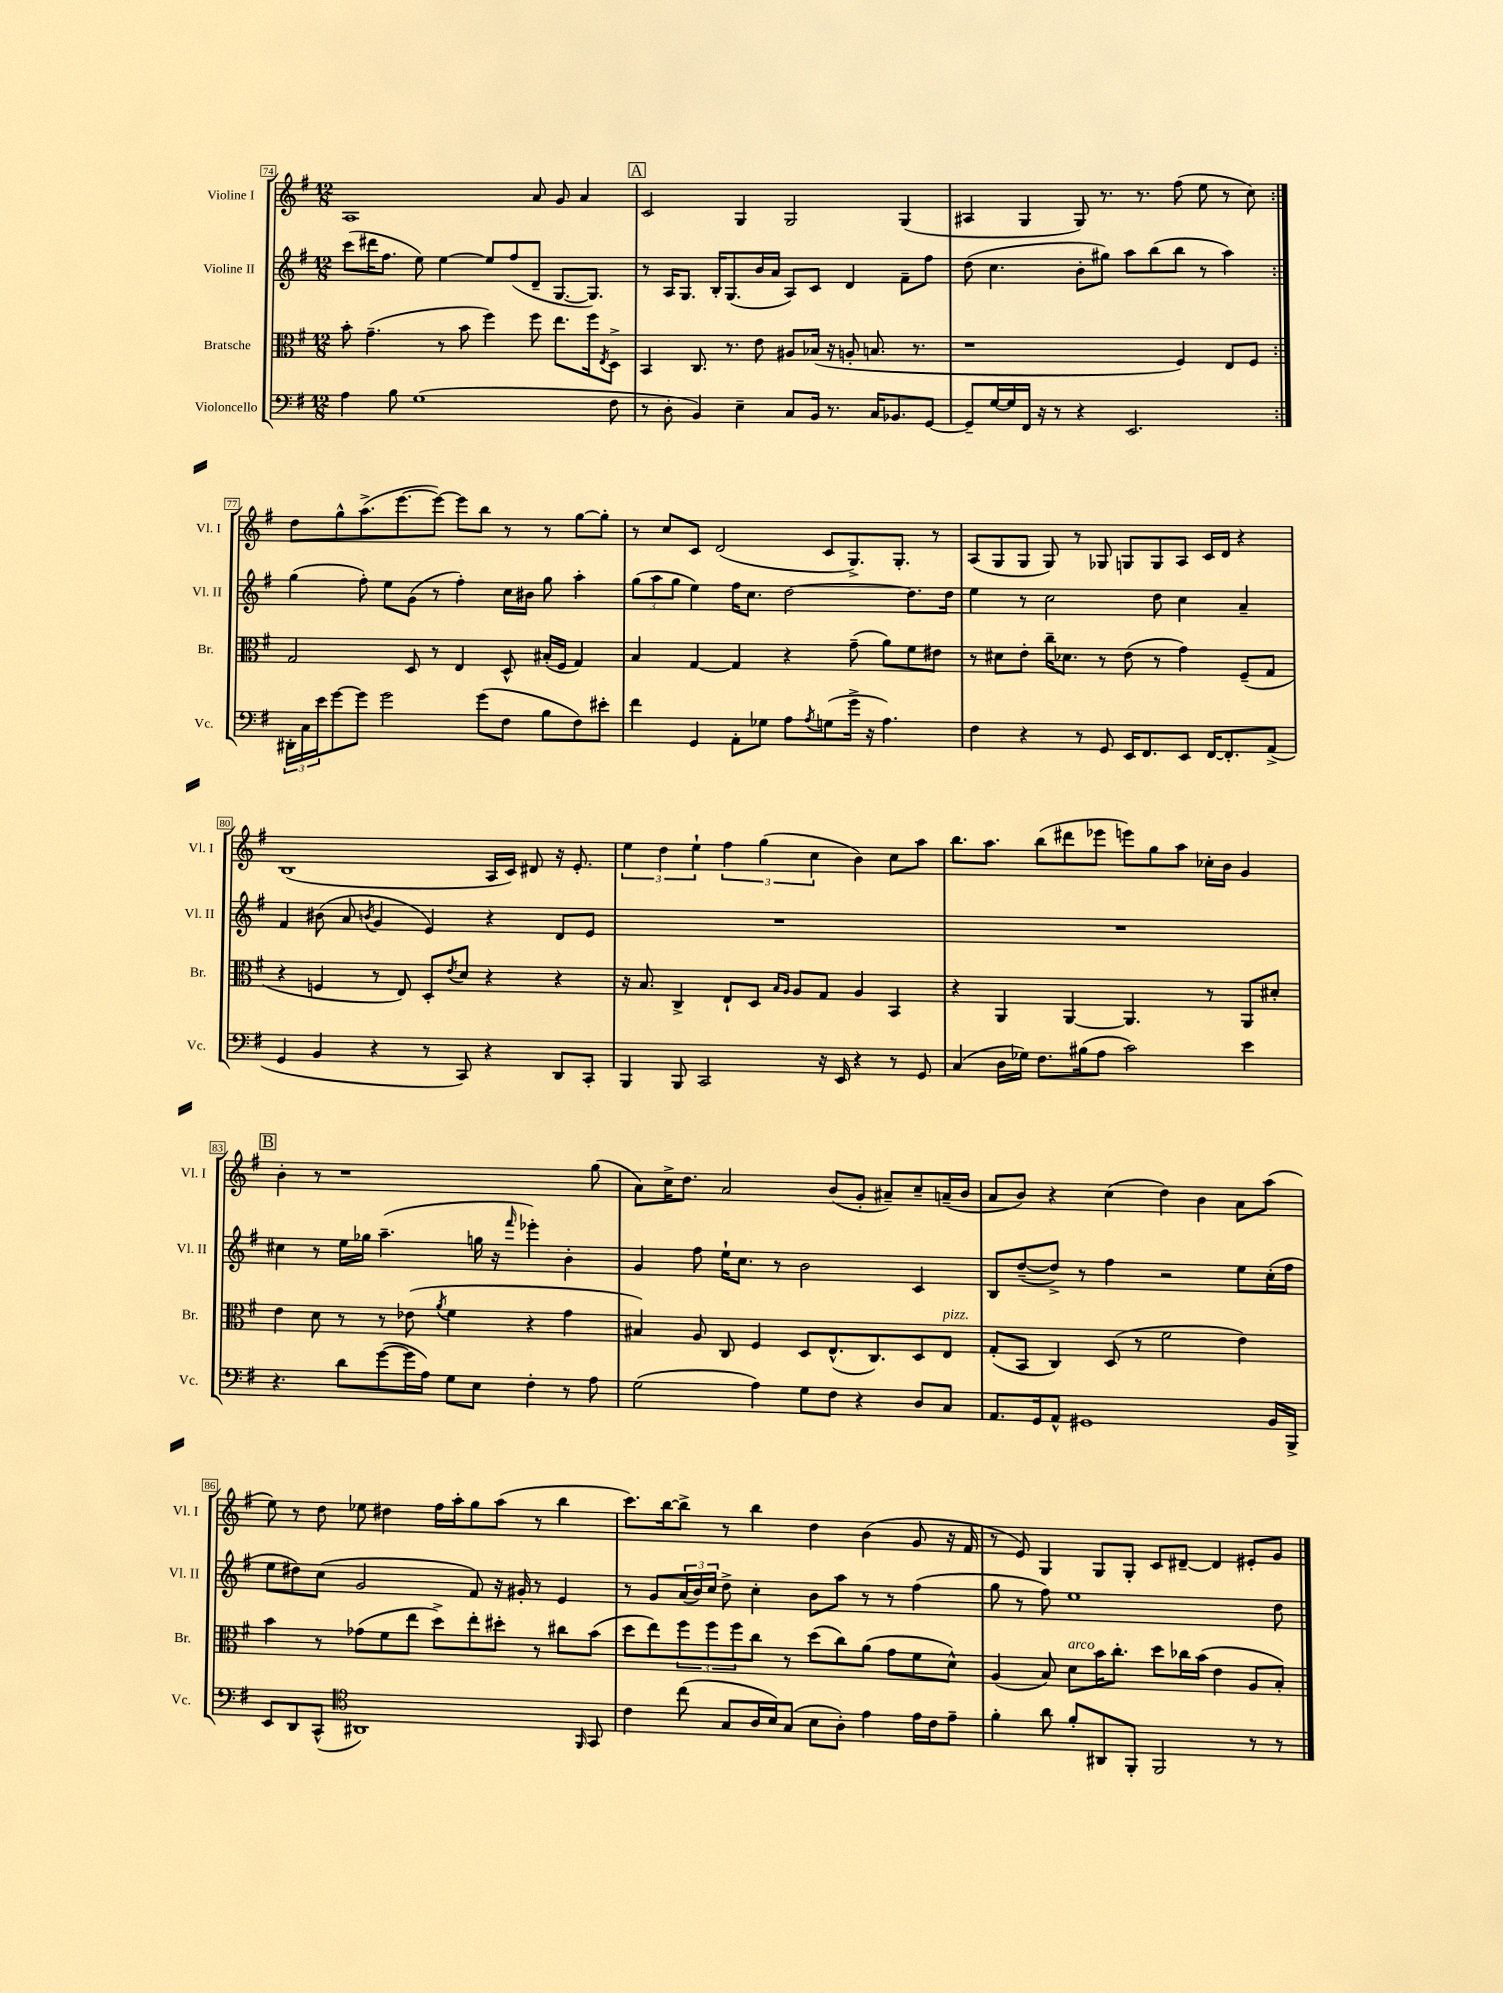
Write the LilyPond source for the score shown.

<<
\new StaffGroup <<
\new Staff = "s0" \with { instrumentName = "Violine I" shortInstrumentName = "Vl. I" } {
    \clef treble \key g \major \numericTimeSignature \time 12/8
    \repeat volta 2 { a1 a'8 g'8 a'4 |
    \mark \markup { \box "A" } c'2 g4 g2 g4( |
    ais4 g4 g8) r8. r8. fis''8( e''8 r8 c''8) | }
    d''8 g''8-^ a''8.->( e'''8.~ e'''8~) e'''8 b''8 r8 r8 g''8~ g''8-. |
    r8 c''8 c'8 d'2( c'8 g8.->) g8.-. r8 |
    a8( g8 g8 g8) r8 ges8 g8 g8 a8 c'16 d'16 r4 |
    b1( a16 c'16) dis'8 r16 e'8.-. |
    \tuplet 3/2 { e''4 d''4 e''4-! } \tuplet 3/2 { fis''4 g''4( c''4 } b'4) c''8 a''8 |
    b''8. a''8. b''8( dis'''8 ees'''8 e'''8) g''8 a''8 ces''16-. b'16 g'4 |
    \mark \markup { \box "B" } b'4-. r8 r1 g''8( |
    a'8) c''16-> d''8. a'2 b'8( g'8-. ais'8--) c''8-- a'16--( b'16 |
    a'8 b'8) r4 c''4( d''4) b'4 a'8 a''8( |
    e''8) r8 d''8 ees''8 dis''4 fis''16 a''16-. g''8 a''8( r8 b''4 |
    c'''8.) b''16~ b''8-> r8 b''4 d''4 b'4( g'8 r16 fis'16 |
    r8 e'8) g4 g8 g8-. c'8 dis'8~-- dis'4 eis'8-. g'8 \bar "|." |
}
\new Staff = "s1" \with { instrumentName = "Violine II" shortInstrumentName = "Vl. II" } {
    \clef treble \key g \major \numericTimeSignature \time 12/8
    \repeat volta 2 { c'''8( dis'''16 fis''8. e''8) e''4~ e''8 fis''8( d'8-- g8.~ g8.) |
    \mark \markup { \box "A" } r8 a16 g8. b16-. g8.( b'16 a'16 a8) c'8 d'4 fis'8-- fis''8 |
    d''8( c''4. b'8-. gis''8) a''8 b''8( b''8 r8 a''4) | }
    g''4( fis''8-.) e''8 g'8( r8 fis''4-.) c''16 bis'16 g''8 a''4-. |
    \tuplet 3/2 { g''8( a''8 g''8 } e''4) fis''16 c''8. d''2~ d''8. d''16 |
    e''4 r8 c''2 d''8 c''4 a'4-- |
    fis'4 bis'8( a'8 \acciaccatura { b'8 } g'4 e'4) r4 d'8 e'8 |
    R1. |
    R1. |
    \mark \markup { \box "B" } cis''4 r8 e''16 ges''16 a''4.--( g''16 r16 \grace { fis'''16 } ees'''4-.) b'4-. |
    g'4 fis''8 e''16-! c''8. r8 b'2 c'4 |
    b8 d''8~--( d''8->) r8 fis''4 r2 e''8 c''16-.( fis''16 |
    e''8 dis''8) c''8( g'2 fis'8) r16 gis'16-. r8 e'4 |
    r8 g'8 \tuplet 3/2 { a'16( b'16) c''16 } d''8-> c''4-. b'8 a''8 r8 r8 fis''4( |
    g''8 r8 fis''8) e''1 d''8 \bar "|." |
}
\new Staff = "s2" \with { instrumentName = "Bratsche" shortInstrumentName = "Br." } {
    \clef alto \key g \major \numericTimeSignature \time 12/8
    \repeat volta 2 { b'8-. g'4.--( r8 b'8 fis''4) fis''8 e''8. fis''16 \acciaccatura { e8 } d8-> |
    \mark \markup { \box "A" } b,4 c8. r8. e'8 ais8 bes16( r16 a8-. b8. r8. |
    r1 fis4) e8 fis8 | }
    g2 d8 r8 e4 d8-^ bis16-.( fis16 g4) |
    b4 g4~ g4 r4 g'8--( a'8) fis'8 eis'8 |
    r8 dis'8 e'8-. c''16-- des'8. r8 e'8( r8 g'4) fis8--( g8 |
    r4 f4 r8 e8) d8-. \acciaccatura { e'8 } d'8 r4 r4 |
    r16 b8. c4-> e8-! d8 \grace { b16 a16 } a8 g8 a4 b,4 |
    r4 a,4 a,4~ a,4. r8 a,8 dis'8-. |
    \mark \markup { \box "B" } e'4 d'8 r8 r8 ees'8( \acciaccatura { a'8 } fis'4 r4 g'4 |
    bis4) a8 c8 fis4 d8 e8.-^( c8.) d8 e8^\markup { \italic "pizz." } |
    g8-.( b,8 c4) d8( r8 fis'2 e'4) |
    b'4 r8 ges'8( fis'8 e''8 d''8->) e''8-. dis''8-. r8 cis''8 b'8( |
    d''8 e''8) \tuplet 3/2 { fis''8 fis''8 fis''8 } c''8 r8 d''8( c''8) a'8( g'8 fis'8 d'8-^) |
    a4( b8) d'8^\markup { \italic "arco" } b'16 c''8.-. d''8 ces''16 b'16( e'4 a8 b8-.) \bar "|." |
}
\new Staff = "s3" \with { instrumentName = "Violoncello" shortInstrumentName = "Vc." } {
    \clef bass \key g \major \numericTimeSignature \time 12/8
    \repeat volta 2 { a4 b8 g1( fis8 |
    \mark \markup { \box "A" } r8 d8-. b,4) e4-- c8 b,16 r8. c16 bes,8. g,8~ |
    g,8-- g16~ g16 fis,16 r16 r8 r4 e,2. | }
    \tuplet 3/2 { dis,16-. c16 e'16 } g'8~ g'8 g'2 g'8( fis8 b8 fis8) eis'8-. |
    fis'4 g,4 a,8-. ges8 a8 \acciaccatura { a8 } g8( g'16-> r16 a4.) |
    fis4 r4 r8 g,8 e,16 fis,8. e,8 fis,16~ fis,8.-. a,8->( |
    g,4 b,4 r4 r8 c,8) r4 d,8 c,8-. |
    b,,4 b,,8 c,2 r16 e,16 r4 r8 g,8 |
    c4( d16 ges16) fis8. bis16( a8 c'2) e'4 |
    \mark \markup { \box "B" } r4. d'8 g'8~( g'16 a16) g8 e8 fis4-. r8 a8 |
    g2( a4) g8 fis8 r4 d8 c8 |
    a,8. g,16 a,8-^ gis,1 b,16 b,,16-> |
    e,8 d,8 c,8-^( \clef tenor ais,1) \grace { fis,16 } g,8 |
    c'4 c''8( g8 a16 b16) g8( b8 a8-.) e'4 e'16 c'16 e'8-- |
    fis'4-. a'8 fis'8-. ais,8 fis,8-. fis,2 r8 r8 \bar "|." |
}
>>
>>
\layout { \context { \Score currentBarNumber = #74 \override BarNumber.stencil = #(make-stencil-boxer 0.1 0.3 ly:text-interface::print) } }
